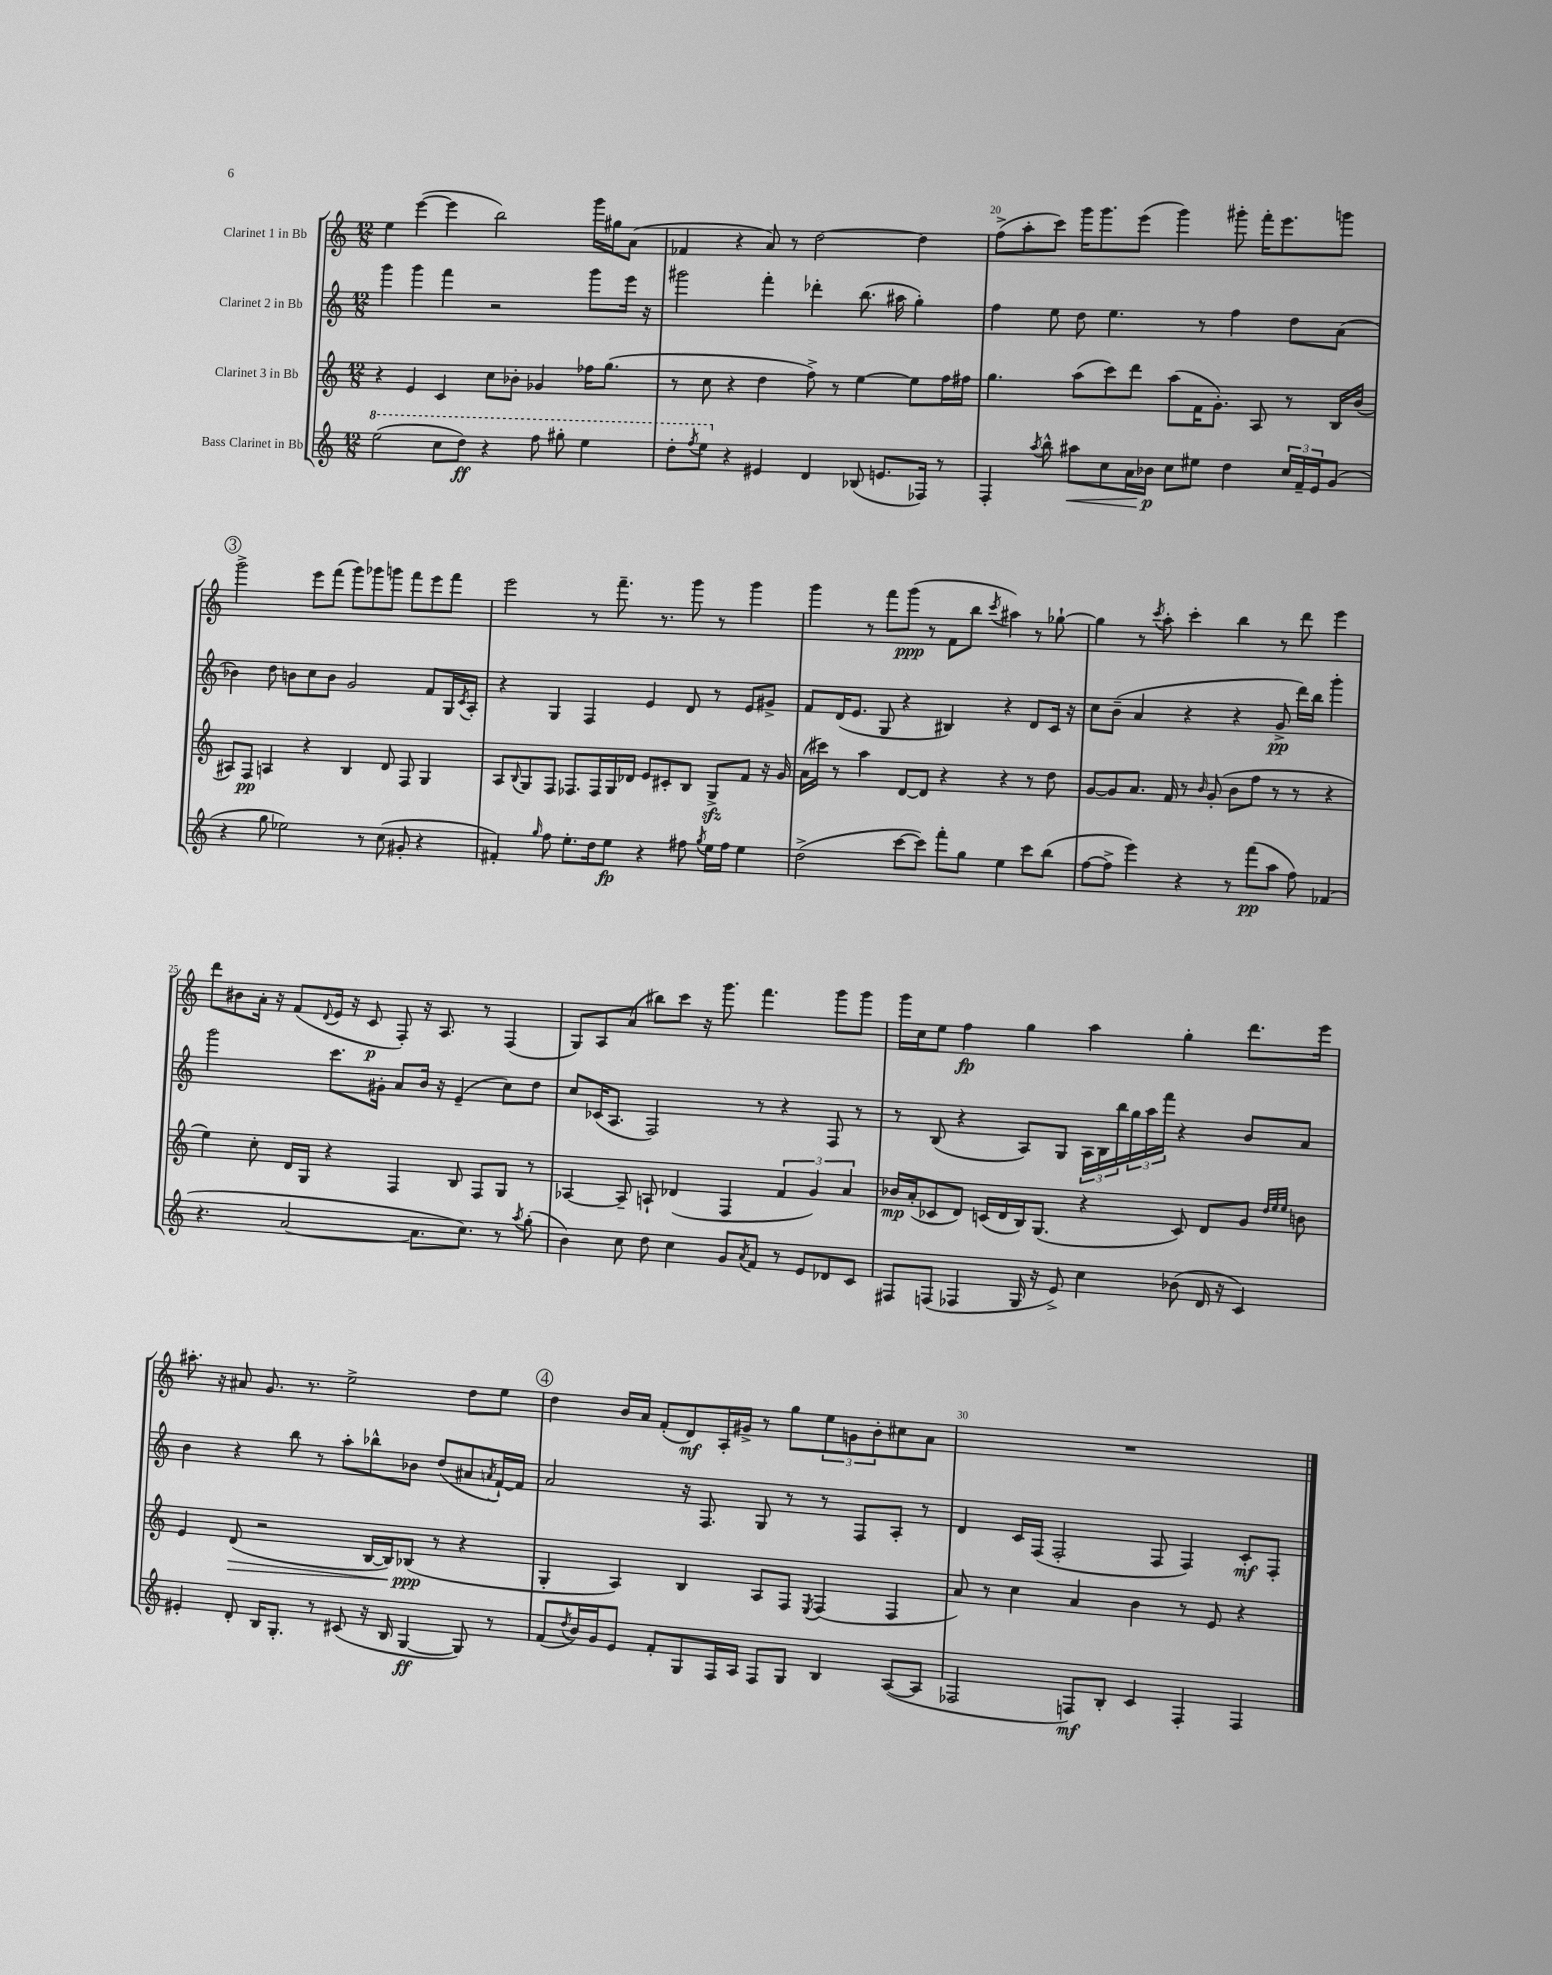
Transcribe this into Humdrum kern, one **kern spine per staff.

**kern	**kern	**kern	**kern
*staff4	*staff3	*staff2	*staff1
*clefG2	*clefG2	*clefG2	*clefG2
*k[]	*k[]	*k[]	*k[]
*M12/8	*M12/8	*M12/8	*M12/8
(2eee	4r	4ggg	4ee
.	4e	4ggg	([4eee
8ccc	4c	4fff	4eee]
8ddd)	.	.	.
4r	8cc	2r	2bb)
.	8b-'	.	.
8fff	4g-	.	.
8ggg#'	.	.	.
4eee	16ff-	8ggg	16ggg
.	(8.gg	.	16gg#
.	.	16eee	(8a
.	.	16r	.
=	=	=	=
8ddd'	8r	2ggg#	4f-
8qfff	.	.	.
8eee	8cc	.	.
4r	4r	.	4r
4e#	4dd	4fff'	8a)
.	.	.	8r
4d	8ff^)	4ddd-'	[2dd
.	8r	.	.
(8B-	[4ee	(8.bb	.
8.e	.	.	.
.	.	16aa#	.
.	8ee]	4gg')	4dd]
16F-)	.	.	.
8r	16ff	.	.
.	16ff#	.	.
=	=	=	=
4F'	4.gg	4ff	(8ff^
.	.	.	8aa'
8qaa	.	.	.
8bb^^	.	8ee	8ccc)
8aa#	(8aa	8dd	16ggg
.	.	.	8.ggg
8cc	8ccc)	4.ee	.
16a	8ddd	.	(8eee
16b-	.	.	.
8cc	(8aa	.	4ggg)
8ee#	16f	8r	.
.	8.g')	.	.
4dd	.	4ff	8ggg#'
.	8A	.	16fff'
.	.	.	8.eee
24cc	8r	8dd	.
24f~	.	.	.
24e	.	.	.
(8g	16B	(8a	8ggg
.	(16b	.	.
=	=	=	=
4r	8A#)	4b-)	2ggg^
.	8F	.	.
8gg	4A	8dd	.
2ee-)	.	8b	.
.	4r	8cc	8eee
.	.	8b	(8fff
.	4B	2g	8ggg)
8r	.	.	8ggg-
(8cc	8d	.	8ggg
8g#'	8F	.	8fff
4r	4G	8f	8eee
.	.	16G	8fff
.	.	8qc	.
.	.	16A'	.
=	=	=	=
4f#')	8A	4r	2eee
.	8qqB	.	.
.	8G	.	.
16qqgg	.	.	.
8ff	8F	4G	.
8.ee'	8.F-	.	.
.	.	4F	8r
16dd	16F-	.	.
8ee	16G	.	8.fff~
.	16d-	.	.
4r	8e	4e	.
.	.	.	8.r
.	8c#'	.	.
8ff#	8B	8d	8ggg
8qgg	.	.	.
16ee	8G^	8r	8r
16ff#	.	.	.
4ee	8f	8e	4ggg
.	16r	8g#^	.
.	16g	.	.
=	=	=	=
(2dd^	(16a	8f	4ggg
.	16ccc#)	.	.
.	8r	(16d	.
.	.	8.e	.
.	4aa	.	8r
.	.	8G	8fff
[8ccc	[8d	4r	(8ggg
8ccc])	8d]	.	8r
8fff'	4r	4B#)	8f
8gg	.	.	8bb
.	.	.	8qccc
4ee	4r	4r	4aa#)
8ccc	8r	8d	8r
(8bb	8dd	16c	[8gg-`
.	.	16r	.
=	=	=	=
[8ff	[8g	8cc	4gg-]
8ff^]	8g]	(8b~	.
4eee)	8.a	4a	8r
.	.	.	8qccc
.	.	.	8aa'
.	16f	.	.
4r	8r	4r	4ccc'
.	16qqb	.	.
.	(8g'	.	.
8r	8b	4r	4bb
(8fff	8ff	.	.
8aa	8r	8g^	8r
8ff)	8r	16ddd)	8ddd
.	.	16bb	.
(4f-	4r	4ggg'	4eee
=	=	=	=
4.r	4ee)	2ggg	8ddd
.	.	.	8b#
.	8cc'	.	16a'
.	.	.	16r
[2a	16d	.	(8f
.	16G	.	.
.	.	.	8qqd
.	4r	8.ccc	16e
.	.	.	16r
.	.	.	8c
.	.	16g#'	.
.	4F	8a	8F')
8.a]	.	16b	16r
.	.	16r	8.A
.	8B	(4e~	.
8.cc)	.	.	.
.	8F	.	8r
8r	8G	8cc)	(4F
8qaa	.	.	.
(8gg'	8r	8dd	.
=	=	=	=
4b)	[4A-	8cc	8G)
.	.	(16c-	8A
.	.	8.A	.
8cc	8A-~]	.	(8a
8dd	8A`	2F)	8bb#)
4cc	(4d-	.	8ccc
.	.	.	16r
.	.	.	8.ggg
8g	4F	.	.
8qa	.	.	.
8f	.	8r	4.fff
8r	6f	4r	.
8e	.	.	.
.	6g)	.	.
8d-	.	8F	8ggg
.	6a	.	.
8c	.	8r	8ggg
=	=	=	=
8F#	16b-	8r	16ggg
.	(16a'	.	16cc
(8F	8c-	(8B	8ee
4F-	8d)	4r	4ff
.	(16c	.	.
.	16d	.	.
16G	16B)	8A)	4gg
16r	(8.G	.	.
8e^)	.	8G	.
4cc	4r	24A	4aa
.	.	24B	.
.	.	24bb	.
.	.	24gg	.
.	.	24aa	.
.	.	24fff	.
(8b-	8c)	4r	4gg'
16d	8d	.	.
16r	.	.	.
4c)	8g	8b	8.ddd
.	32qqdd	.	.
.	32qqee	.	.
.	32qqee	.	.
.	8b	8a	.
.	.	.	16eee
=	=	=	=
4e#'	4e	4b	8.aa#'
.	.	.	16r
8d'	(8d	4r	8a#
16B	2r	.	8.g
8.G'	.	.	.
.	.	8bb	.
.	.	.	8.r
8r	.	8r	.
(8c#	.	8aa'	2ee^
16r	[16B	8bb-^^	.
16B	16B])	.	.
[4G	(8B-	8b-	.
.	8r	(8dd	.
8G])	4r	8a#	8dd
.	.	8qa	.
8r	.	[16f`)	8ee
.	.	16f]	.
=	=	=	=
(8f	4G'	2a	4dd
8qdd	.	.	.
16b)	.	.	.
16g	.	.	.
8e	4A)	.	16b
.	.	.	16a
8f'	.	.	(8f'
8G	4B	16r	8d)
.	.	8.F	.
16F	.	.	16A'
16A	.	.	16g#^
8F	8A	8G	8r
8G	8F	8r	8gg
.	8qE	.	.
4B	(4F	8r	12ee
.	.	.	12g
.	.	8F	.
.	.	.	12b'
([8A	4F	8A'	8cc#
8A]	.	8r	8a
=	=	=	=
2F-	8a)	4d	1.r
.	8r	.	.
.	4cc	16c	.
.	.	(16F	.
.	.	2F'	.
8F)	4a	.	.
8B'	.	.	.
4c	4b	.	.
.	.	8F	.
4F'	8r	4F)	.
.	8e	.	.
4F	4r	8c'	.
.	.	8F'	.
==	==	==	==
*-	*-	*-	*-
